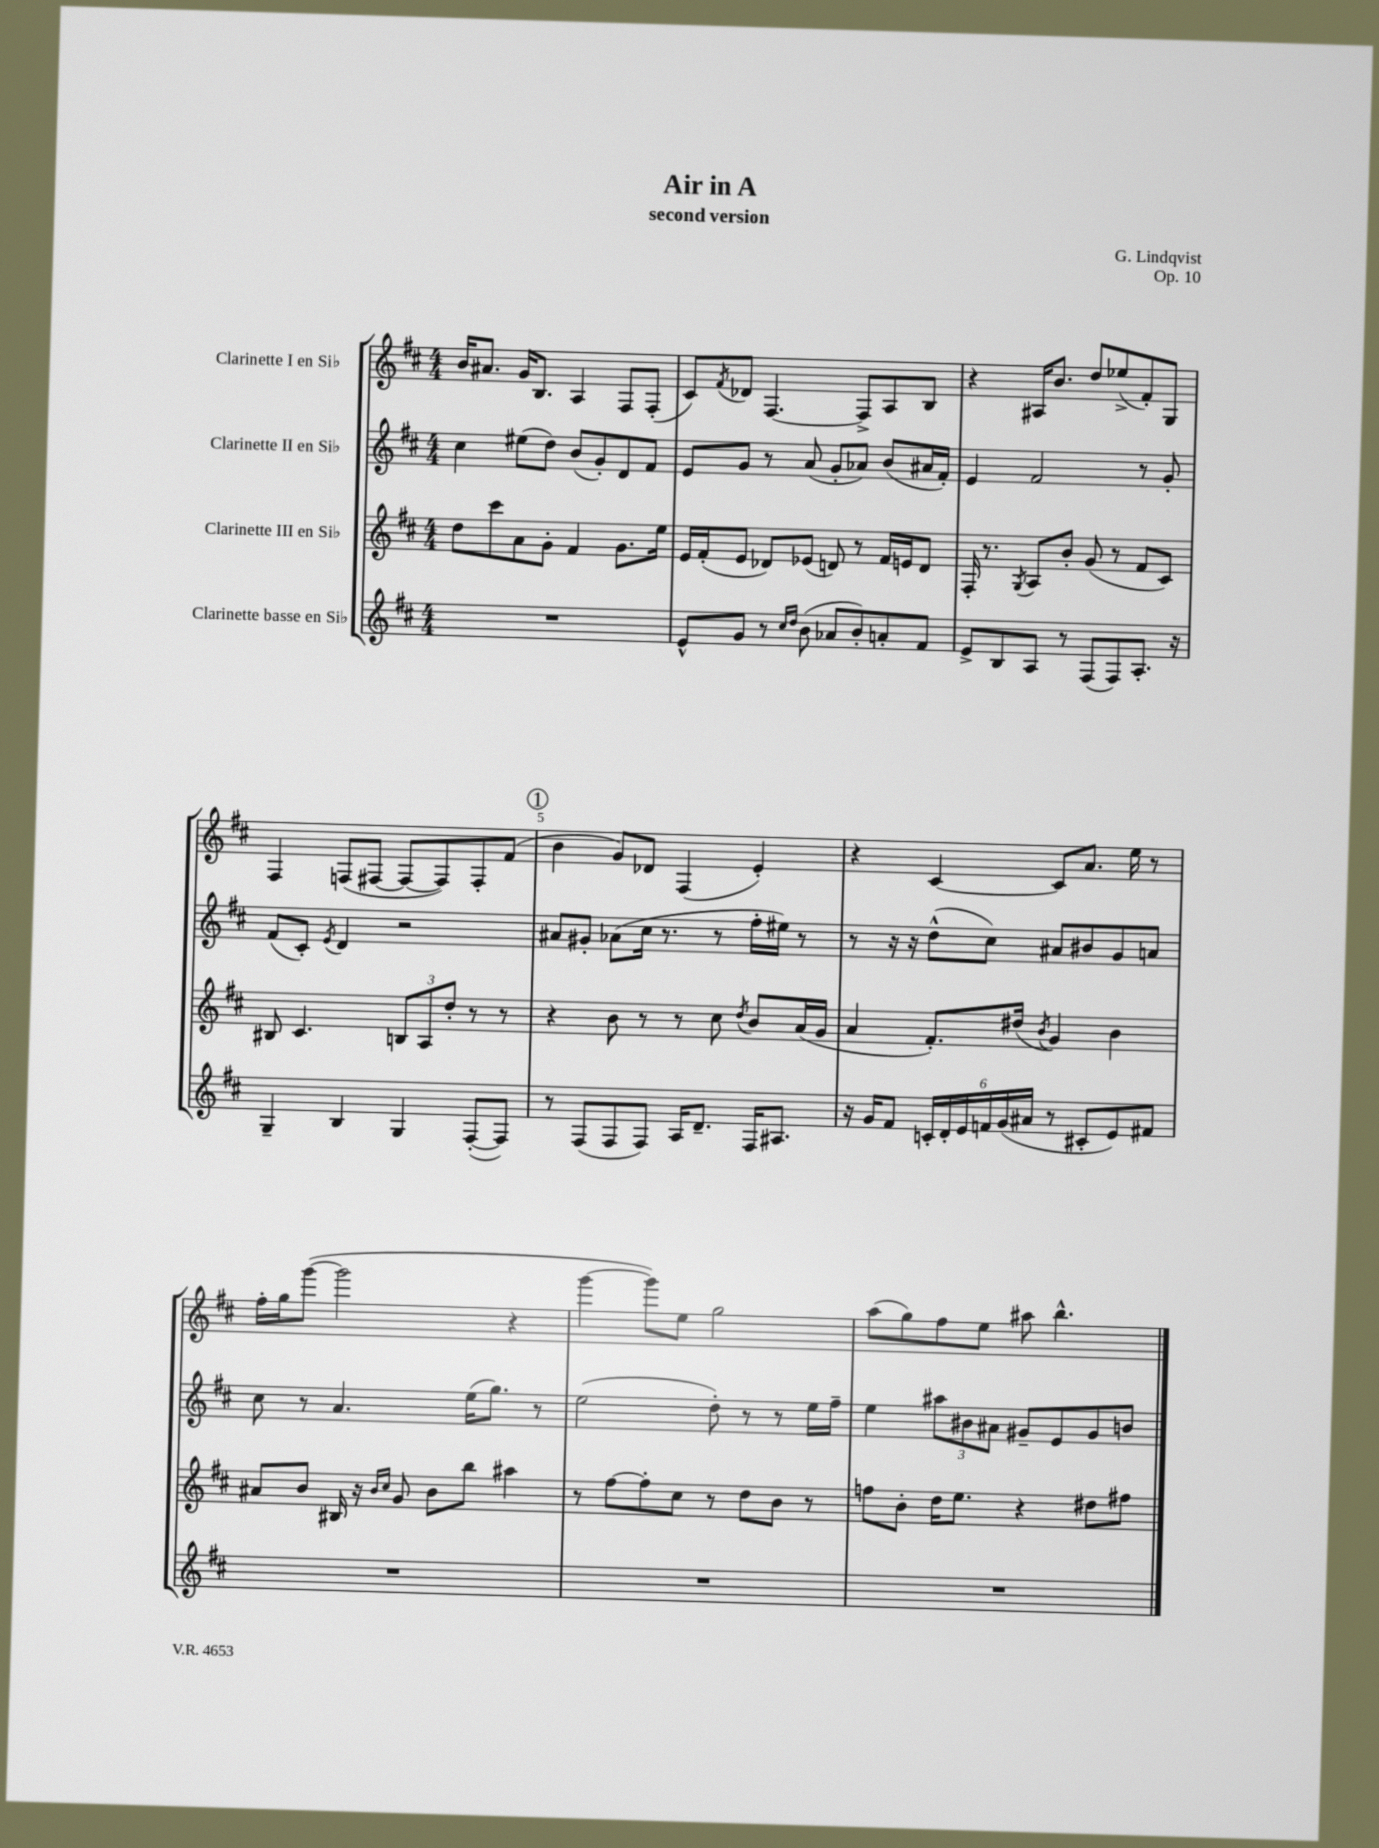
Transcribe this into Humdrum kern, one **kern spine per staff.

**kern	**kern	**kern	**kern
*staff4	*staff3	*staff2	*staff1
*clefG2	*clefG2	*clefG2	*clefG2
*k[f#c#]	*k[f#c#]	*k[f#c#]	*k[f#c#]
*M4/4	*M4/4	*M4/4	*M4/4
1r	8dd\L	4cc#\	16b/LK
.	.	.	8.a#/J
.	8ccc#\	.	.
.	8a\	(8ee#\L	16g/LK
.	.	.	8.B/J
.	8g'\J	8dd\J)	.
.	4f#/	(8b/L	4A/
.	.	8g'/)	.
.	8.g\L	8d/	8F#/L
.	.	8f#/J	(8F#'/J
.	16ee\Jk	.	.
=	=	=	=
8e^^/L	16e/LL	8e/L	8c#/L)
.	(16f#'/J	.	.
.	.	.	8qf#/
8g/J	8e/J	8g/J	8d-/J
8r	8d-/L)	8r	[4.F#/
16qqcc#/LL	.	.	.
16qqdd/JJ	.	.	.
(8b\	(8e-/J	(8a/	.
8a-/L	8d/)	8g'/L	.
8b'/)	8r	8a-/J)	8F#^/]L
8a'/	16f#/LL	(8b/L	8A/
.	16e/J	.	.
8f#/J	8d/J	16a#/L	8B/J
.	.	16f#'/JJ)	.
=	=	=	=
8e^/L	16F#'/	4e/	4r
.	8.r	.	.
8B/	.	.	.
.	8qG/	.	.
8A/J	8A/L	2f#/	16A#/LK
.	.	.	8.b/J
8r	8b'/J	.	.
(8F#/L	(8g/	.	8dd/L
8F#/)	8r	.	(8ee-^/
8.A'/J	8f#/L	8r	8f#'/)
.	8c#/J)	8g'/	8G/J
16r	.	.	.
=	=	=	=
4G~/	8B#/	(8f#/L	4F#/
.	4.c#/	8c#'/J)	.
.	.	8qe/	.
4B/	.	4d/	(8F/L
.	.	.	[8F#/J
4G/	12B/L	2r	8F#/_L
.	12A/	.	.
.	.	.	8F#/])
.	12dd'/J	.	.
([8F#'/L	8r	.	8F#'/
8F#/]J)	8r	.	(8f#/J
=	=	=	=
8r	4r	8a#/L	4b\
(8F#/L	.	8g#'/J	.
8F#/	8b\	(8a-\L	8g/L)
8F#/J)	8r	16cc#\Jk	8d-/J
.	.	8.r	.
16A/LK	8r	.	(4F#/
8.d~/J	.	.	.
.	8cc#\	8r	.
.	8qdd/	.	.
16F#/LK	8b/L	16ff#'\LL	4e'/)
8.A#/J	.	16ee#\JJ)	.
.	(16a/L	8r	.
.	16g/JJ	.	.
=	=	=	=
16r	4a/	8r	4r
16g/LK	.	.	.
8f#/J	.	16r	.
.	.	16r	.
24c'/LL	8.f#'/L)	(8dd^^\L	[4c#/
24d'/	.	.	.
24e/	.	.	.
24f/	.	8cc#\J)	.
(24g/	.	.	.
.	(16dd#/Jk	.	.
24a#/JJ	.	.	.
.	8qb/	.	.
8r	4g/)	8a#/L	8c#/]L
8c#'/L	.	8b#/	8.a/J
8e/)	4b\	8g/	.
.	.	.	16ee\
8f#/J	.	8a/J	8r
=	=	=	=
1r	8a#/L	8cc#\	16ff#'\LL
.	.	.	16gg\J
.	8b/J	8r	([8ggg\J
.	16B#/	4.a/	2ggg\]
.	16r	.	.
.	16qqb/LL	.	.
.	16qqcc#/JJ	.	.
.	8g/	.	.
.	8b\L	.	.
.	8bb\J	(16ee\LK	.
.	.	8.gg\J)	.
.	4aa#\	.	4r
.	.	8r	.
=	=	=	=
1r	8r	(2ee\	[4ggg\
.	[8ff#\L	.	.
.	8ff#'\]	.	8ggg\]L)
.	8cc#\J	.	8ee\J
.	8r	8dd'\)	2gg\
.	8dd\L	8r	.
.	8b\J	8r	.
.	8r	16ee\LL	.
.	.	16ff#~\JJ	.
=	=	=	=
1r	8ff\L	4ee\	(8aa\L
.	8b'\J	.	8gg\)
.	16dd\LK	12aa#\L	8ff#\
.	8.ee\J	.	.
.	.	12b#\	.
.	.	.	8ee\J
.	.	12a#\J	.
.	4r	8g#~/L	8aa#\
.	.	8e/	4.bb^^\
.	8dd#\L	8g#/	.
.	8ff#\J	8b/J	.
==	==	==	==
*-	*-	*-	*-
